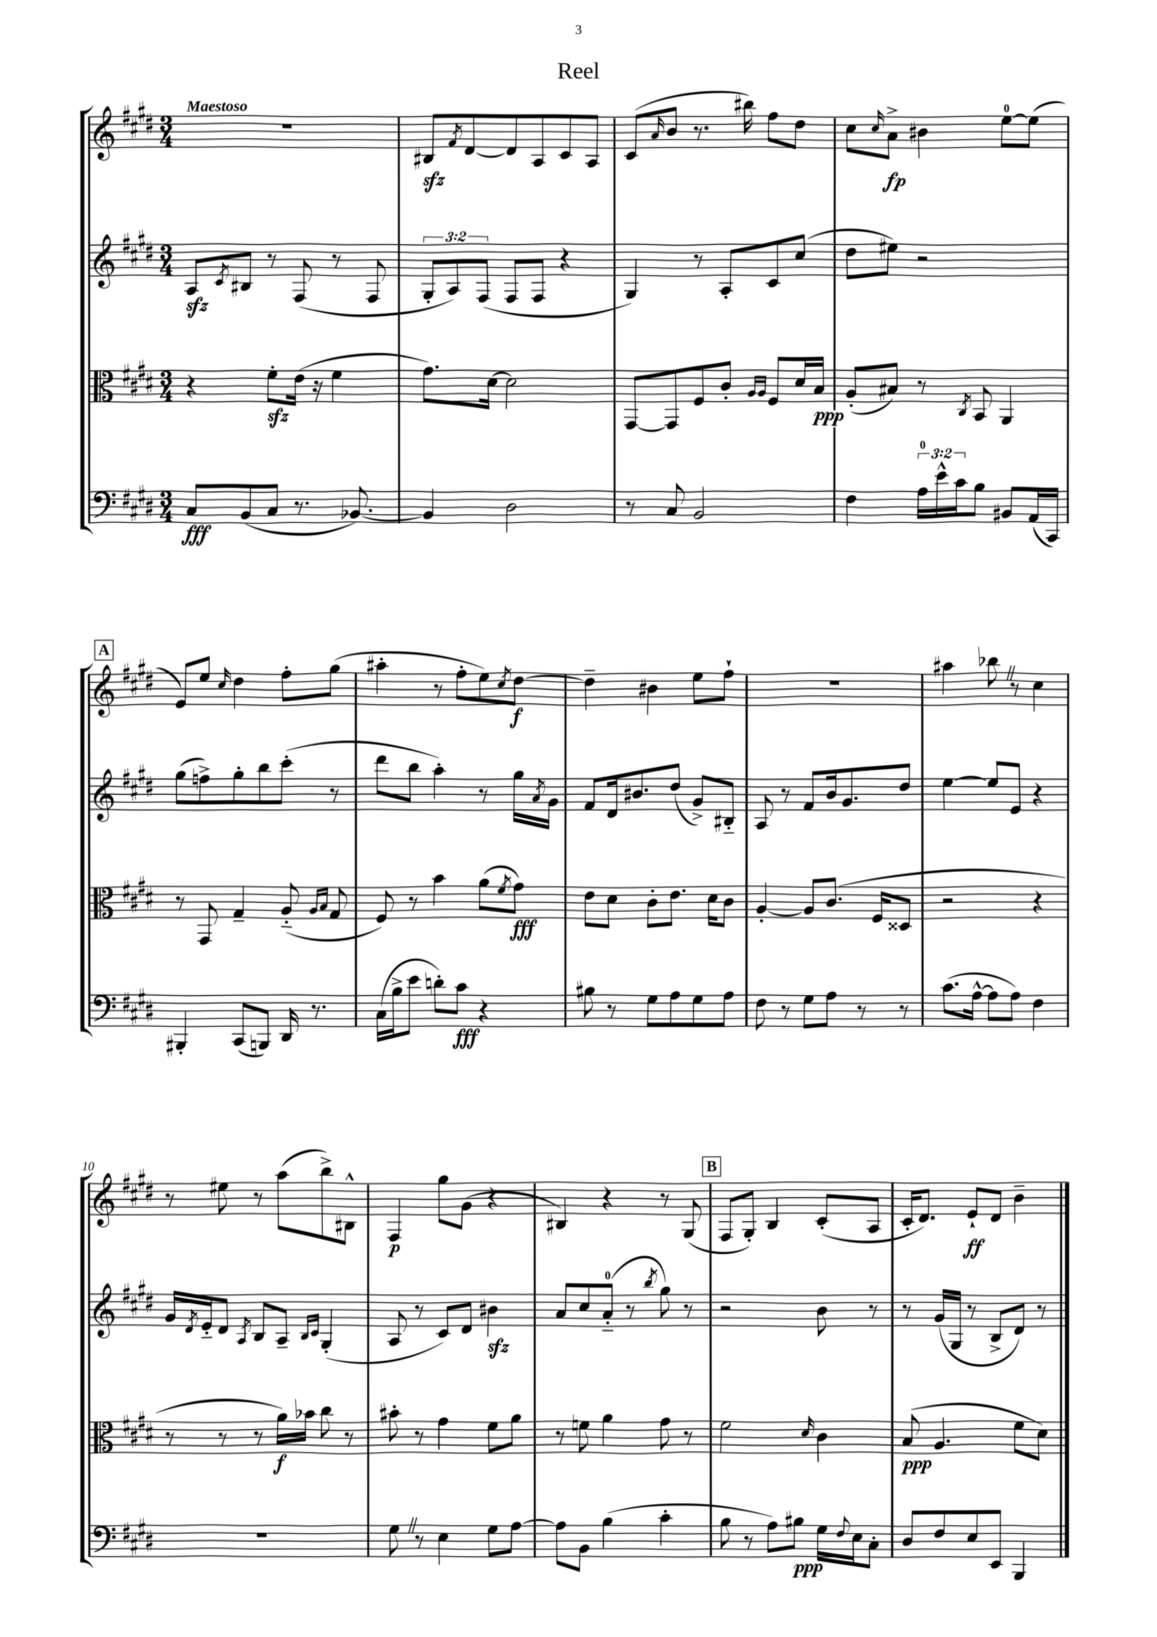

**kern	**kern	**kern	**kern
*staff4	*staff3	*staff2	*staff1
*clefF4	*clefC3	*clefG2	*clefG2
*k[f#c#g#d#]	*k[f#c#g#d#]	*k[f#c#g#d#]	*k[f#c#g#d#]
*M3/4	*M3/4	*M3/4	*M3/4
8C#	4r	8A	2.r
.	.	8qc#	.
(8BB	.	8B#	.
8C#	8f#'	8r	.
8.r	(16e	(8F#	.
.	16r	.	.
.	4f#	8r	.
[8.BB-)	.	.	.
.	.	8F#	.
=	=	=	=
4BB-]	8.g#)	12G#'	8B#
.	.	12A)	.
.	.	.	8qf#
.	.	.	[8d#
.	.	(12F#	.
.	[16d#	.	.
2D#	2d#]	8F#	8d#]
.	.	8F#	8A
.	.	4r	8c#
.	.	.	8A
=	=	=	=
8r	[8GG#	4G#)	(8c#
.	.	.	16qqa
8C#	8GG#]	.	8b
2BB	8F#	8r	8.r
.	8c#'	8A'	.
.	.	.	16bb#)
.	16qqA	.	.
.	16qqA	.	.
.	8F#	8c#	8ff#
.	16d#	(8cc#	8dd#
.	16B	.	.
=	=	=	=
4F#	(8A'	8dd#	8cc#
.	.	.	16qqcc#
.	8B#)	8ee#)	8a^
24A	8r	2r	4b#
24e^^	.	.	.
24c#	.	.	.
.	8qC#	.	.
8B	8BB	.	.
8BB#	4AA	.	[8ee
(16AA	.	.	(8ee]
16CC#)	.	.	.
=	=	=	=
4BBB#'	8r	(8gg#	8e)
.	8GG#	8ff^)	8ee
.	.	.	16qqcc#
(8CC#	4G#~	8gg#'	4dd#
8BBB)	.	8bb	.
16DD#	(8A'~	(8ccc#'	8ff#'
8.r	.	.	.
.	16qqA	.	.
.	16qqB	.	.
.	8G#	8r	(8gg#
=	=	=	=
(16C#	8F#)	8ddd#	4aa#'
16B^	.	.	.
8e	8r	8bb	.
8d')	4b	4aa')	8r
8c#	.	.	8ff#'
4r	(8a	8r	8ee)
.	8qf#	.	8qcc#
.	8g#)	16gg#	[8dd#
.	.	8qa	.
.	.	16g#	.
=	=	=	=
8B#	8e	8f#	4dd#~]
8r	8d#	16d#	.
.	.	8.b#	.
8G#	8c#'	.	4b#
8A	8.e	(8dd#	.
8G#	.	8g#^)	8ee
.	16d#	.	.
8A	8c#	8B#'~	8ff#`
=	=	=	=
8F#	[4A'	8A	2.r
8r	.	8r	.
8G#	8A]	8f#	.
8A	(8.c#	16b	.
.	.	8.g#	.
8r	.	.	.
.	16F#	.	.
8r	8D##	8dd#	.
=	=	=	=
(8.c#	2r	[4ee	4aa#
[16A^^	.	.	.
8A]	.	8ee]	8bb-
8A)	.	8e	8r
4F#	4r	4r	4cc#
=	=	=	=
2.r	8r	16g#	8r
.	.	8qd#	.
.	.	16e'~	.
.	8r	8d#	8ee#
.	.	8qA	.
.	8r	8B	8r
.	16a)	8A~	(8aa
.	16b-	.	.
.	.	16qqB	.
.	.	16qqc#	.
.	8cc#	(4G#'	8bb^)
.	8r	.	8B#^^
=	=	=	=
8G#	8b#'	8A	4F#
8r	8r	8r	.
4E	4g#	8c#)	8gg#
.	.	8d#	(8g#
8G#	8f#	4b#	4r
[8A	8a	.	.
=	=	=	=
8A]	8r	8a	4B#)
8BB	8f	8cc#	.
(4B	4a	(8a'~	4r
.	.	8r	.
.	.	8qbb	.
4c#'	8g#	8gg#)	8r
.	8r	8r	(8G#
=	=	=	=
8B	2f#	2r	8F#
8r	.	.	8G#')
8A)	.	.	4B
8B#	.	.	.
.	16qqd#	.	.
16G#	4c#	8b	(8c#'
8qqF#	.	.	.
16E	.	.	.
8C#'	.	8r	8A
=	=	=	=
8D#	(8B	8r	16c#'
.	.	.	8.d#)
8F#	4.A	(16g#	.
.	.	16G#	.
8E	.	8r	8e`
8EE	.	8B^	8d#
4BBB	8f#	8d#)	4b~
.	8d#)	8r	.
==	==	==	==
*-	*-	*-	*-
